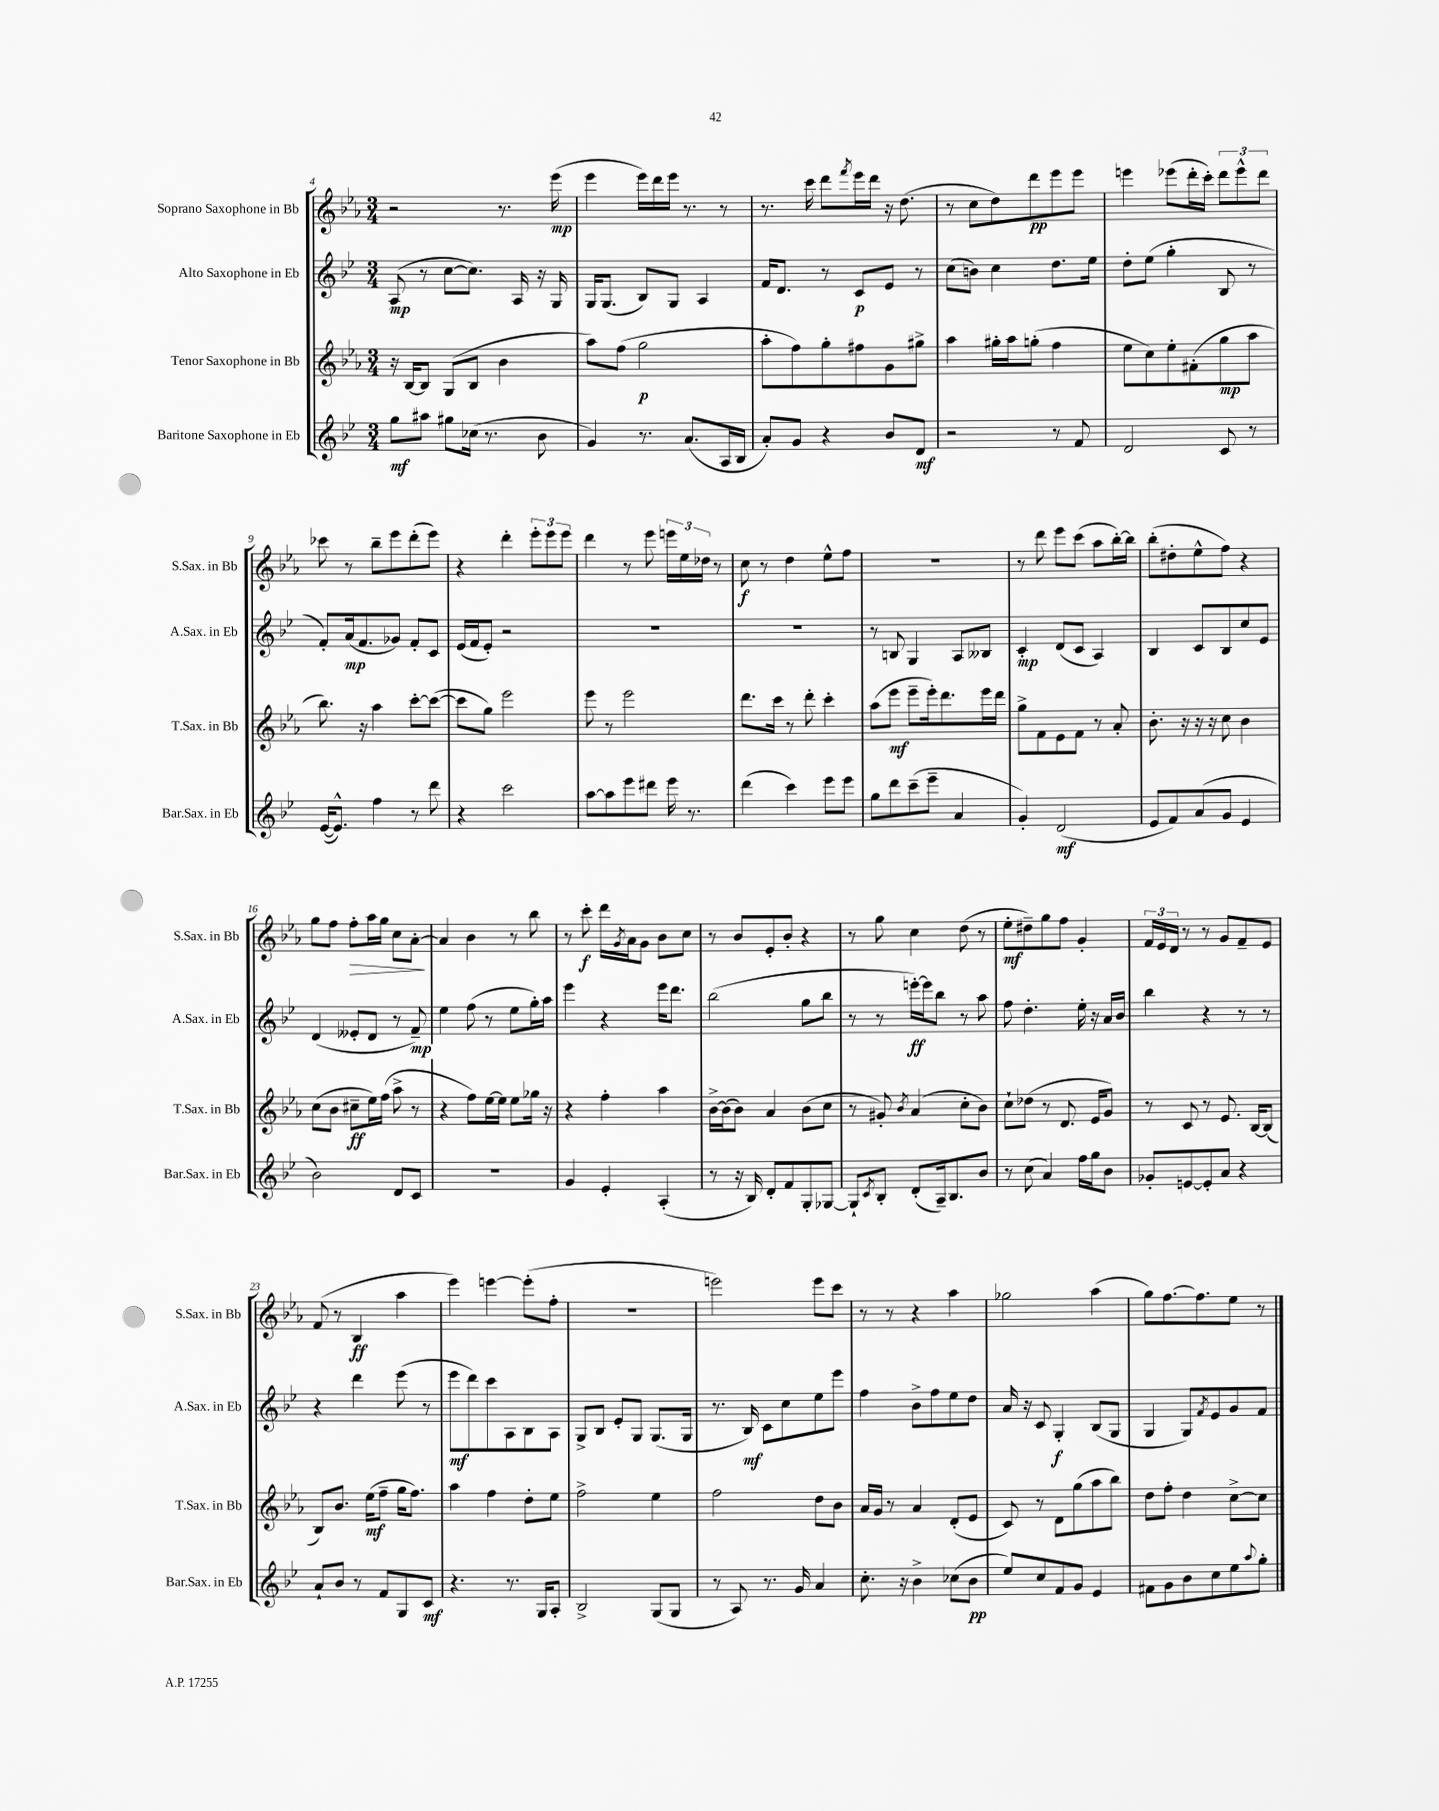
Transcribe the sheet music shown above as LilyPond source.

<<
\new StaffGroup <<
\new Staff = "s0" \with { instrumentName = "Soprano Saxophone in Bb" shortInstrumentName = "S.Sax. in Bb" } {
    \clef treble \key ees \major \numericTimeSignature \time 3/4
    r2 r8. ees'''16\mp( |
    ees'''4 ees'''16) d'''16 ees'''16 r8. r8 |
    r8. c'''16 d'''8 \acciaccatura { f'''8 } ees'''16 d'''16 r16 d''8.( |
    r8 c''8 d''8) d'''8\pp ees'''8 ees'''8 |
    e'''4 ees'''8( d'''16-. c'''16-.) \tuplet 3/2 { d'''8 ees'''8-^ d'''8 } |
    ces'''8 r8 bes''8-- ees'''8 d'''8-.( ees'''8) |
    r4 d'''4-. \tuplet 3/2 { ees'''8-. ees'''8 ees'''8 } |
    d'''4 r8 ees'''8 \tuplet 3/2 { e'''16 ees''16 des''16 } r8 |
    c''8\f r8 d''4 ees''8-^ f''8 |
    R2. |
    r8 d'''8 ees'''8 c'''8( aes''8 bes''16~-.) bes''16 |
    bes''8-.( dis''8-. ees''8-^ f''8) r4 |
    g''8 f''8 f''8-.\> aes''16 g''16 c''8 aes'8~-.\! |
    aes'4 bes'4 r8 bes''8 |
    r8 c'''8-.\f d'''16 \acciaccatura { g'8 } aes'16 g'8 bes'8 c''8 |
    r8 bes'8 ees'8-. bes'8-. r4 |
    r8 g''8 c''4 d''8( r8 |
    ees''8-.\mf dis''8--) g''8 f''8 g'4-. |
    \tuplet 3/2 { f'16 ees'16 d'16 } r8 r8 g'8 f'8-- ees'8 |
    f'8( r8 bes4\ff aes''4 |
    ees'''4) e'''4~ e'''8-.( f''8-. |
    R2. |
    e'''2) e'''8 c'''8 |
    r8 r8 r4 aes''4 |
    ges''2 aes''4( |
    g''8) f''8.~ f''8. ees''8 r8 \bar "|." |
}
\new Staff = "s1" \with { instrumentName = "Alto Saxophone in Eb" shortInstrumentName = "A.Sax. in Eb" } {
    \clef treble \key bes \major \numericTimeSignature \time 3/4
    a8\mp( r8 c''8~ c''8.) a16 r16 g16 |
    g16 g8.( bes8) g8 a4 |
    f'16 d'8. r8 c'8\p ees'8 r8 |
    c''8( b'8) c''4 d''8. ees''16 |
    d''8-. ees''8( g''4-. bes8 r8 |
    f'8-.) a'16\mp( f'8. ges'8) f'8-. c'8 |
    ees'16( f'16 ees'8-.) r2 |
    R2. |
    R2. |
    r8 b8 g4 a8 beses8 |
    c'4-.\mp d'8( c'8 a4) |
    bes4 c'8 bes8 c''8 ees'8 |
    d'4( eeses'8-. d'8 r8 f'8--\mp) |
    ees''4 f''8( r8 ees''8 g''16-.) a''16 |
    ees'''4 r4 ees'''16 d'''8. |
    bes''2( g''8 bes''8 |
    r8 r8 e'''16~-.\ff) e'''16 bes''8 r8 a''8 |
    f''8 d''4.-. ees''16-. r16 a'16 bes'16 |
    bes''4 r4 r8 r8 |
    r4 d'''4 ees'''8( r8 |
    ees'''8\mf d'''8) c'''8 a8 bes8 a8 |
    g8-> bes8 ees'8-. g8 g8.( g16 |
    r8. bes16\mf) c'8 c''8 ees''8 ees'''8 |
    f''4 bes'8-> f''8 ees''8 d''8 |
    a'16 r16 c'8 g4-.\f bes8( g8 |
    g4 g8) \acciaccatura { f'8 } ees'8 g'8 f'8 \bar "|." |
}
\new Staff = "s2" \with { instrumentName = "Tenor Saxophone in Bb" shortInstrumentName = "T.Sax. in Bb" } {
    \clef treble \key ees \major \numericTimeSignature \time 3/4
    r16 bes16~ bes8 g8( bes8 bes'4 |
    aes''8) f''8( g''2\p |
    aes''8-. f''8) g''8-. fis''8 g'8 gis''8-> |
    aes''4 gis''16-. aes''16 g''8-.( f''4 |
    ees''8 c''8) ees''8-. fis'8-.( g''8\mp aes''8 |
    bes''8.) r16 aes''4 c'''8~-. c'''8~( |
    c'''8 g''8) ees'''2 |
    ees'''8 r8 ees'''2 |
    d'''8. c'''16 r8 d'''8-. c'''4-. |
    aes''8( ees'''8\mf ees'''8-- ees'''16-.) d'''8. ees'''16 d'''16 |
    g''8-> f'8 ees'8 f'8 r8 aes'8-. |
    bes'8.-. r16 r16 r16 c''8 bes'4 |
    c''8( bes'8 cis''8--\ff ees''16) f''16( aes''8-> r8 |
    r4 f''8) ees''16~ ees''16 ees''8 ges''16 r16 |
    r4 f''4-. aes''4 |
    bes'16~-> bes'16( bes'8) aes'4 bes'8( c''8 |
    r8 gis'8-.) \acciaccatura { bes'8 } aes'4( c''8-. bes'8) |
    c''8-! des''8( r8 d'8. ees'16 g'8) |
    r8 c'8 r8 ees'8. bes16~ bes8( |
    bes8) bes'8. ees''16\mf( f''8-- g''16 f''8.) |
    aes''4 f''4 d''8-. ees''8 |
    f''2-> ees''4 |
    f''2 d''8 bes'8 |
    aes'16 g'16 r8 aes'4 d'8-.( ees'8 |
    c'8) r8 d'8 g''8( aes''8 bes''8) |
    d''8 f''8-. d''4 c''8~-> c''8 \bar "|." |
}
\new Staff = "s3" \with { instrumentName = "Baritone Saxophone in Eb" shortInstrumentName = "Bar.Sax. in Eb" } {
    \clef treble \key bes \major \numericTimeSignature \time 3/4
    g''8\mf ais''8 gis''8 ces''16( r8. bes'8 |
    g'4) r8. a'8.( a16 bes16 |
    a'8-.) g'8 r4 bes'8 d'8\mf |
    r2 r8 f'8 |
    d'2 c'8 r8 |
    ees'16~( ees'8.-^) f''4 r8 d'''8 |
    r4 c'''2 |
    a''8~ a''8 ees'''8 dis'''8 ees'''16 r8. |
    d'''4( c'''4) ees'''8 ees'''8 |
    g''8 d'''8 c'''8--( ees'''8-- a'4 |
    g'4-.) d'2\mf( |
    ees'8 f'8) a'8( g'8 ees'4 |
    bes'2) d'8 c'8 |
    R2. |
    g'4 ees'4-. a4-.( |
    r8 r16 bes16) d'8-. f'8 g8-. ges8~ |
    ges8-! \acciaccatura { c'8 } bes8-. d'8-.( a16--) bes8. bes'8 |
    r8 c''8( a'4) f''16 g''16 bes'8 |
    ges'8-. e'8~ e'8-. a'8 r4 |
    a'8-! bes'8 r8 f'8 g8 c'8\mf |
    r4. r8. g16 a8-. |
    bes2-> g8( g8 |
    r8 a8) r8. g'16 a'4 |
    c''8.-. r16 bes'4-> ces''8( bes'8\pp |
    ees''8) c''8 f'8 g'8 ees'4 |
    fis'8 g'8 bes'8 c''8 ees''8 \appoggiatura { a''8 } g''8-. \bar "|." |
}
>>
>>
\layout { \context { \Score currentBarNumber = #4 } }
